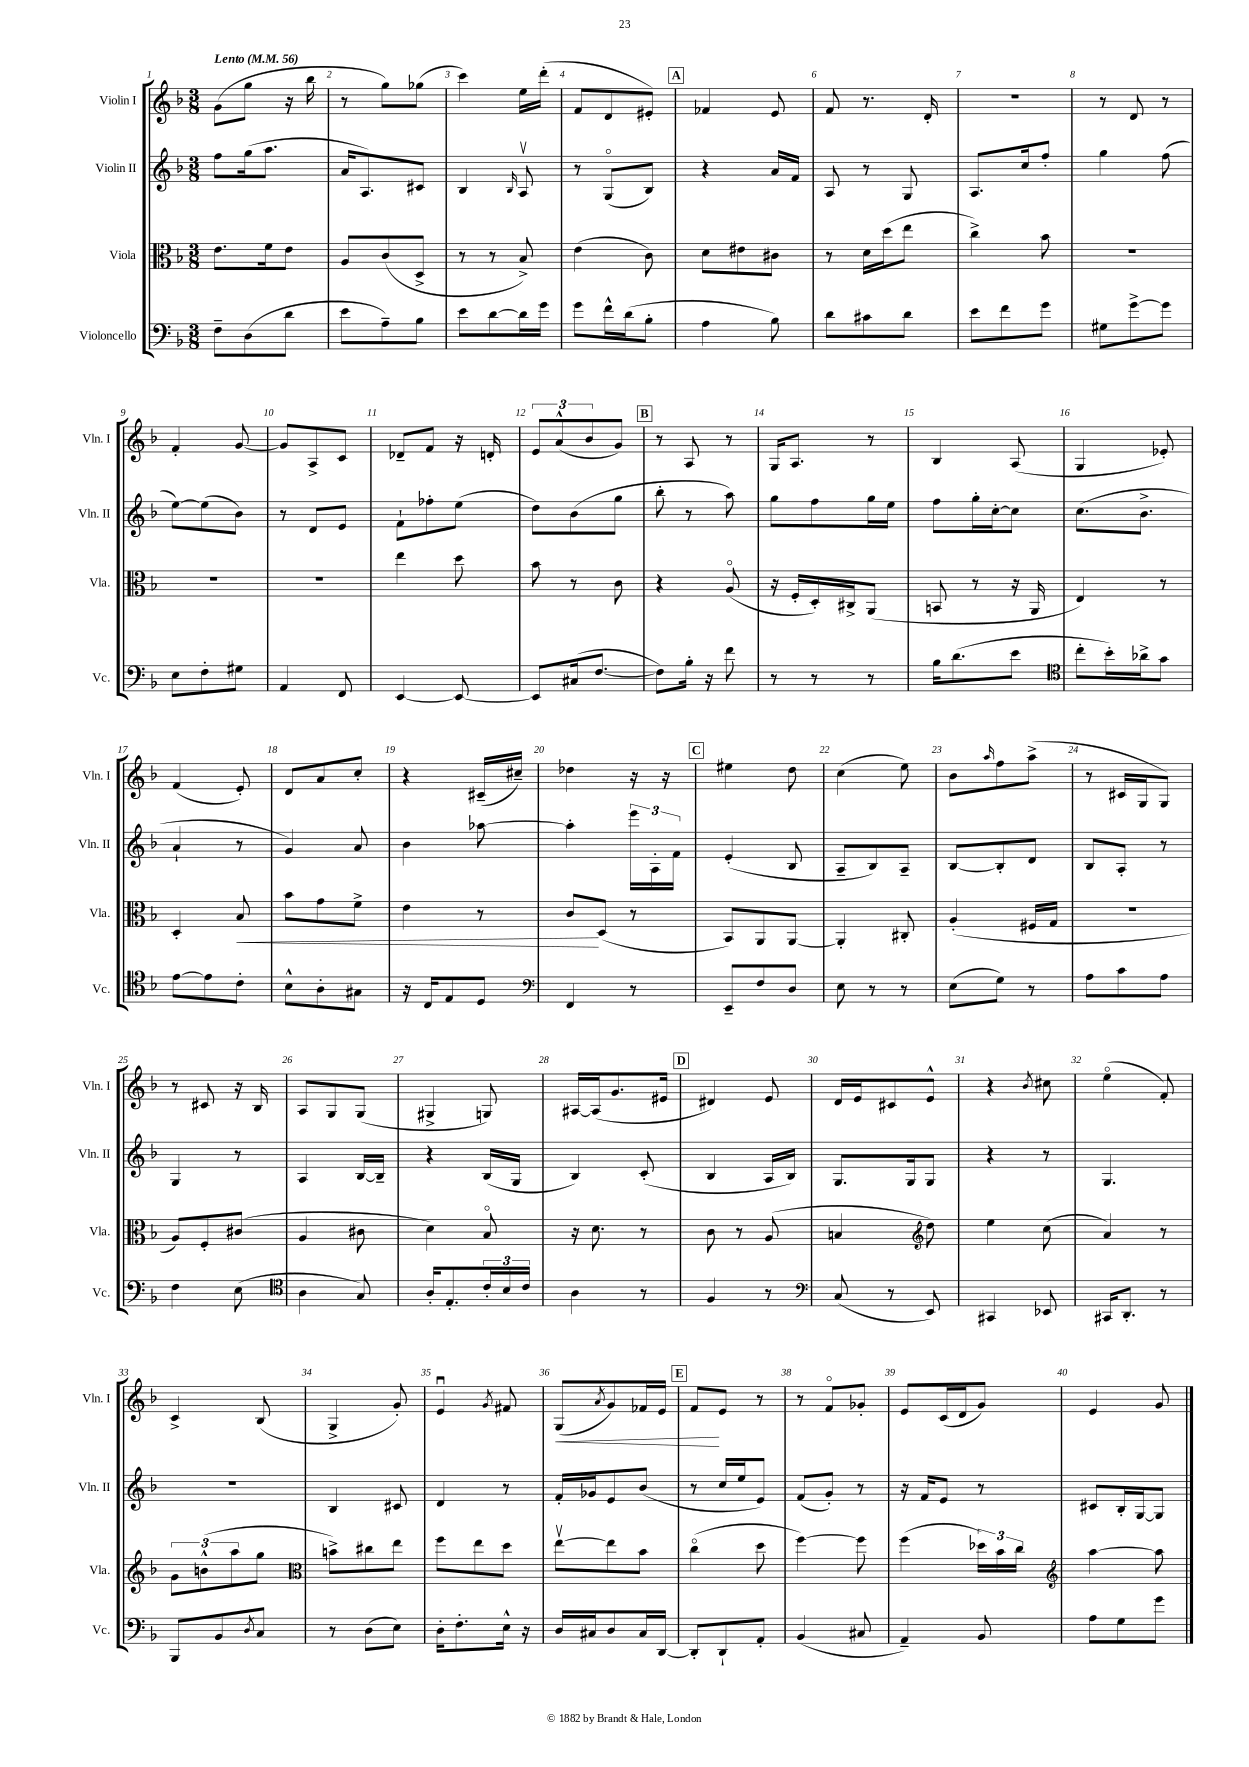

**kern	**kern	**dynam	**kern	**kern	**dynam
*part4	*part3	*part3	*part2	*part1	*part1
*staff4	*staff3	*staff3	*staff2	*staff1	*staff1
*I"Violoncello	*I"Viola	*	*I"Violin II	*I"Violin I	*
*I'Vc.	*I'Vla.	*	*I'Vln. II	*I'Vln. I	*
*clefF4	*clefC3	*	*clefG2	*clefG2	*
*k[b-]	*k[b-]	*	*k[b-]	*k[b-]	*
*M3/8	*M3/8	*	*M3/8	*M3/8	*
*MM56	*MM56	*	*MM56	*MM56	*
=1	=1	=1	=1	=1	=1
!	!	!	!	!LO:TX:a:B:t=Lento	!
8F~\L	8.e\L	.	8ff\L	(8g\L	.
(8D\	.	.	(16gg\k	8gg\J	.
.	16f\k	.	8.aa\J	.	.
8d\J	8e\J	.	.	16r	.
.	.	.	.	16bb-\	.
=2	=2	=2	=2	=2	=2
8e\L	8A/L	.	16a/KL	8r	.
.	.	.	8.A/)	.	.
8A~\)	(8c/	.	.	8gg\L)	.
8B-\J	8D^/J	.	8c#X/J	(8gg-X\J	.
=3	=3	=3	=3	=3	=3
8e\L	8r	.	4B-/	4ccc\)	.
[8d\	8r	.	.	.	.
.	.	.	16qqB-/	.	.
16d\L]	8B-^/)	.	8Av/	16ee\LL	.
16g\JJ	.	.	.	(16ddd'\JJ	.
=4	=4	=4	=4	=4	=4
8g\L	(4e\	.	8r	8f/L	.
16f^^\L	.	.	(8G/L	8d/	.
(16d\J	.	.	.	.	.
8B-'\J	8c\)	.	8B-/J)	8e#X'/J)	.
!!LO:REH:place=s1:t=A
=5	=5	=5	=5	=5	=5
4A\	8d\L	.	4r	4f-X/	.
.	8e#X\	.	.	.	.
8B-\)	8c#X\J	.	16a/LL	8e/	.
.	.	.	16f/JJ	.	.
=6	=6	=6	=6	=6	=6
8d\L	8r	.	8A/	8f/	.
8c#X\	16d\LL	.	8r	8.r	.
.	(16dd\J	.	.	.	.
8d\J	8ee\J	.	8G/	.	.
.	.	.	.	16d'/	.
=7	=7	=7	=7	=7	=7
8e\L	4cc^\)	.	8.A/L	4.r	.
8f\	.	.	.	.	.
.	.	.	16cc/k	.	.
8g\J	8b-\	.	8ff'/J	.	.
=8	=8	=8	=8	=8	=8
8G#X\L	4.r	.	4gg\	8r	.
[8g^\	.	.	.	8d/	.
8g\J]	.	.	(8ff\	8r	.
!!LO:LB:g=z
=9	=9	=9	=9	=9	=9
8E\L	4.r	.	[8ee\L)	4f'/	.
8F'\	.	.	(8ee\]	.	.
8G#X\J	.	.	8b-\J)	[8g/	.
=10	=10	=10	=10	=10	=10
4AA/	4.r	.	8r	8g/L]	.
.	.	.	8d/L	8A^/	.
8FF/	.	.	8e/J	8c/J	.
=11	=11	=11	=11	=11	=11
[4EE/	4ee\	.	8f`\L	8d-X~/L	.
.	.	.	8ff-X'\	8f/J	.
8EE/_	8dd\	.	(8ee\J	16r	.
.	.	.	.	16dn'/	.
=12	=12	=12	=12	=12	=12
8EE/L]	8b-\	.	8dd\L)	12e/L	.
.	.	.	.	(12a^^/	.
(16C#X/k	8r	.	(8b-\	.	.
.	.	.	.	12b-/	.
[8.F/J	.	.	.	.	.
.	8c\	.	8gg\J	8g/J)	.
!!LO:REH:place=s1:t=B
=13	=13	=13	=13	=13	=13
8F\L])	4r	.	8bb-'\	8r	.
16B-'\Jk	.	.	8r	8A/	.
16r	.	.	.	.	.
8f\	(8A/	.	8aa\)	8r	.
=14	=14	=14	=14	=14	=14
8r	16r	.	8gg\L	16G/KL	.
.	16F'/LL	.	.	8.A/J	.
8r	16D'/)	.	8ff\	.	.
.	16C#X^/J	.	.	.	.
8r	(8AA/J	.	16gg\L	8r	.
.	.	.	16ee\JJ	.	.
=15	=15	=15	=15	=15	=15
16B-\KL	8BBn/	.	8ff\L	4B-/	.
(8.d\	.	.	.	.	.
.	8r	.	16gg'\L	.	.
.	.	.	[16cc'\J	.	.
8e\J	16r	.	8cc\J]	(8A/	.
.	16AA/	.	.	.	.
=16	=16	=16	=16	=16	=16
*clefC4	*	*	*	*	*
8cc'\L	4E/)	.	(8.cc\L	4G/	.
16b-'\L)	.	.	.	.	.
16a-X^\J	.	.	8.b-^\J	.	.
8g\J	8r	.	.	8e-X'/)	.
!!LO:LB:g=z
=17	=17	=17	=17	=17	=17
[8e\L	4D'/	.	4a`/	(4f/	.
8e\]	.	.	.	.	.
!	!	!LO:HP:b	!	!	!
8c'\J	8B-/	<	8r	8e'/)	.
=18	=18	=18	=18	=18	=18
8B-^^\L	8b-\L	.	4g/)	8d/L	.
8A'\	8g\	.	.	8a/	.
8G#X\J	8f^\J	.	8a/	8cc'/J	.
=19	=19	=19	=19	=19	=19
16r	4e\	.	4b-\	4r	.
16C/KL	.	.	.	.	.
8E/	.	.	.	.	.
8D/J	8r	.	[8aa-X\	(16c#X~/LL	.
.	.	.	.	16cc#X~/JJ)	.
=20	=20	=20	=20	=20	=20
*clefF4	*	*	*	*	*
4FF/	8c/L	.	4aa-'\]	4dd-X\	.
.	(8D/J	[	.	.	.
8r	8r	.	24eee\LL	16r	.
.	.	.	24A'\	.	.
.	.	.	.	16r	.
.	.	.	24f\JJ	.	.
!!LO:REH:place=s1:t=C
=21	=21	=21	=21	=21	=21
8EE~/L	8BB-/L)	.	(4e'/	4ee#X\	.
8F/	8AA/	.	.	.	.
8D/J	[8AA/J	.	8B-/	8dd\	.
=22	=22	=22	=22	=22	=22
8E\	4AA'/]	.	8A~/L	(4cc\	.
8r	.	.	8B-/)	.	.
8r	8C#X'/	.	8A~/J	8ee\)	.
=23	=23	=23	=23	=23	=23
(8E\L	(4A'/	.	[8B-/L	8b-\L	.
.	.	.	.	16qqaa/	.
8G\J)	.	.	8B-'/]	8ff\	.
8r	16F#X/LL	.	8d/J	(8aa^\J	.
.	16G/JJ	.	.	.	.
=24	=24	=24	=24	=24	=24
8A\L	4.r	.	8B-/L	8r	.
8c\	.	.	8A'/J	16c#X/LL	.
.	.	.	.	16G/J	.
8A\J	.	.	8r	8G/J)	.
!!LO:LB:g=z
=25	=25	=25	=25	=25	=25
4F\	8A/L)	.	4G/	8r	.
.	8F'/	.	.	8c#X/	.
(8E\	(8c#X/J	.	8r	16r	.
.	.	.	.	16B-/	.
=26	=26	=26	=26	=26	=26
*clefC4	*	*	*	*	*
4A\	4A/	.	4A/	8A/L	.
.	.	.	.	8G/	.
8G/)	8c#X\	.	[16B-/LL	(8G/J	.
.	.	.	16B-~/JJ]	.	.
=27	=27	=27	=27	=27	=27
16A'/KL	4d\)	.	4r	4G#X^/	.
8.E'/	.	.	.	.	.
24c'/L	8B-/	.	(16B-/LL	8Gn/)	.
24B-/	.	.	.	.	.
.	.	.	16G/JJ	.	.
24c/JJ	.	.	.	.	.
=28	=28	=28	=28	=28	=28
4A\	16r	.	4B-/)	[16A#X/LL	.
.	8.d\	.	.	(16A#/J]	.
.	.	.	.	8.g/	.
8r	8r	.	(8c'/	.	.
.	.	.	.	16e#X/Jk	.
!!LO:REH:place=s1:t=D
=29	=29	=29	=29	=29	=29
4F/	8c\	.	4B-/	4d#X/)	.
.	8r	.	.	.	.
8r	(8A/	.	16A/LL	8e/	.
.	.	.	16B-/JJ)	.	.
=30	=30	=30	=30	=30	=30
*clefF4	*	*	*	*	*
(8C/	4Bn/	.	8.G/L	16d/LL	.
.	.	.	.	16e/J	.
8r	.	.	.	8c#X/	.
.	.	.	16G/k	.	.
*	*clefG2	*	*	*	*
8EE/)	8dd\)	.	8G/J	8e^^/J	.
=31	=31	=31	=31	=31	=31
4CC#X/	4ee\	.	4r	4r	.
.	.	.	.	8qb-/	.
8EE-X/	(8cc\	.	8r	8cc#X\	.
=32	=32	=32	=32	=32	=32
16CC#X/KL	4a/)	.	4.G/	(4ee\	.
8.DD'/J	.	.	.	.	.
8r	8r	.	.	8f'/)	.
!!LO:LB:g=z
=33	=33	=33	=33	=33	=33
8BBB-/L	12g\L	.	4.r	4c^/	.
.	(12bn^^\	.	.	.	.
8BB-/	.	.	.	.	.
.	12aa\	.	.	.	.
8qD/	.	.	.	.	.
8C/J	8gg\J	.	.	(8B-/	.
=34	=34	=34	=34	=34	=34
*	*clefC3	*	*	*	*
8r	8bn^\L)	.	4B-/	4G^/	.
(8D\L	8cc#X\	.	.	.	.
8E\J)	8ee\J	.	8c#X/	8g'/)	.
=35	=35	=35	=35	=35	=35
16D'\KL	8ff\L	.	4d/	4eu/	.
8.F'\	.	.	.	.	.
.	8ee\	.	.	.	.
.	.	.	.	8qg/	.
16E^^\Jk	8dd\J	.	8r	8f#X/	.
16r	.	.	.	.	.
=36	=36	=36	=36	=36	=36
!	!	!	!	!	!LO:HP:b
16D/LL	[8eev\L	.	16f'/LL	(8G/L	<
16C#X/J	.	.	16g-X/J	.	.
.	.	.	.	8qa/	.
8D/	8ee\]	.	8e/	8g/)	.
16C#/L	8b-\J	.	(8b-/J	16f-X/L	.
[16DD/JJ	.	.	.	16e/JJ	.
!!LO:REH:place=s1:t=E
=37	=37	=37	=37	=37	=37
8DD'/L]	(4cc\	.	8r	8f/L	.
8DD`/	.	.	16cc/LL	8e/J	[
.	.	.	16ee/J	.	.
8AA'/J	8dd\	.	8e/J)	8r	.
=38	=38	=38	=38	=38	=38
(4BB-/	[4ff\)	.	(8f/L	8r	.
.	.	.	8g'/J)	8f/L	.
8C#X/	8ff\]	.	8r	8g-X'/J	.
=39	=39	=39	=39	=39	=39
4AA~/)	(4ff\	.	16r	8e/L	.
.	.	.	16f/KL	.	.
.	.	.	8e/J	(16c/L	.
.	.	.	.	16d/J	.
8BB-/	24dd-X\LL)	.	8r	8g/J)	.
.	24b-\	.	.	.	.
.	24cc\JJ	.	.	.	.
=40	=40	=40	=40	=40	=40
*	*clefG2	*	*	*	*
8A\L	[4aa\	.	8c#X/L	4e/	.
8G\	.	.	16B-'/L	.	.
.	.	.	[16G/J	.	.
8g\J	8aa\]	.	8G/J]	8g/	.
==	==	==	==	==	==
*-	*-	*-	*-	*-	*-
